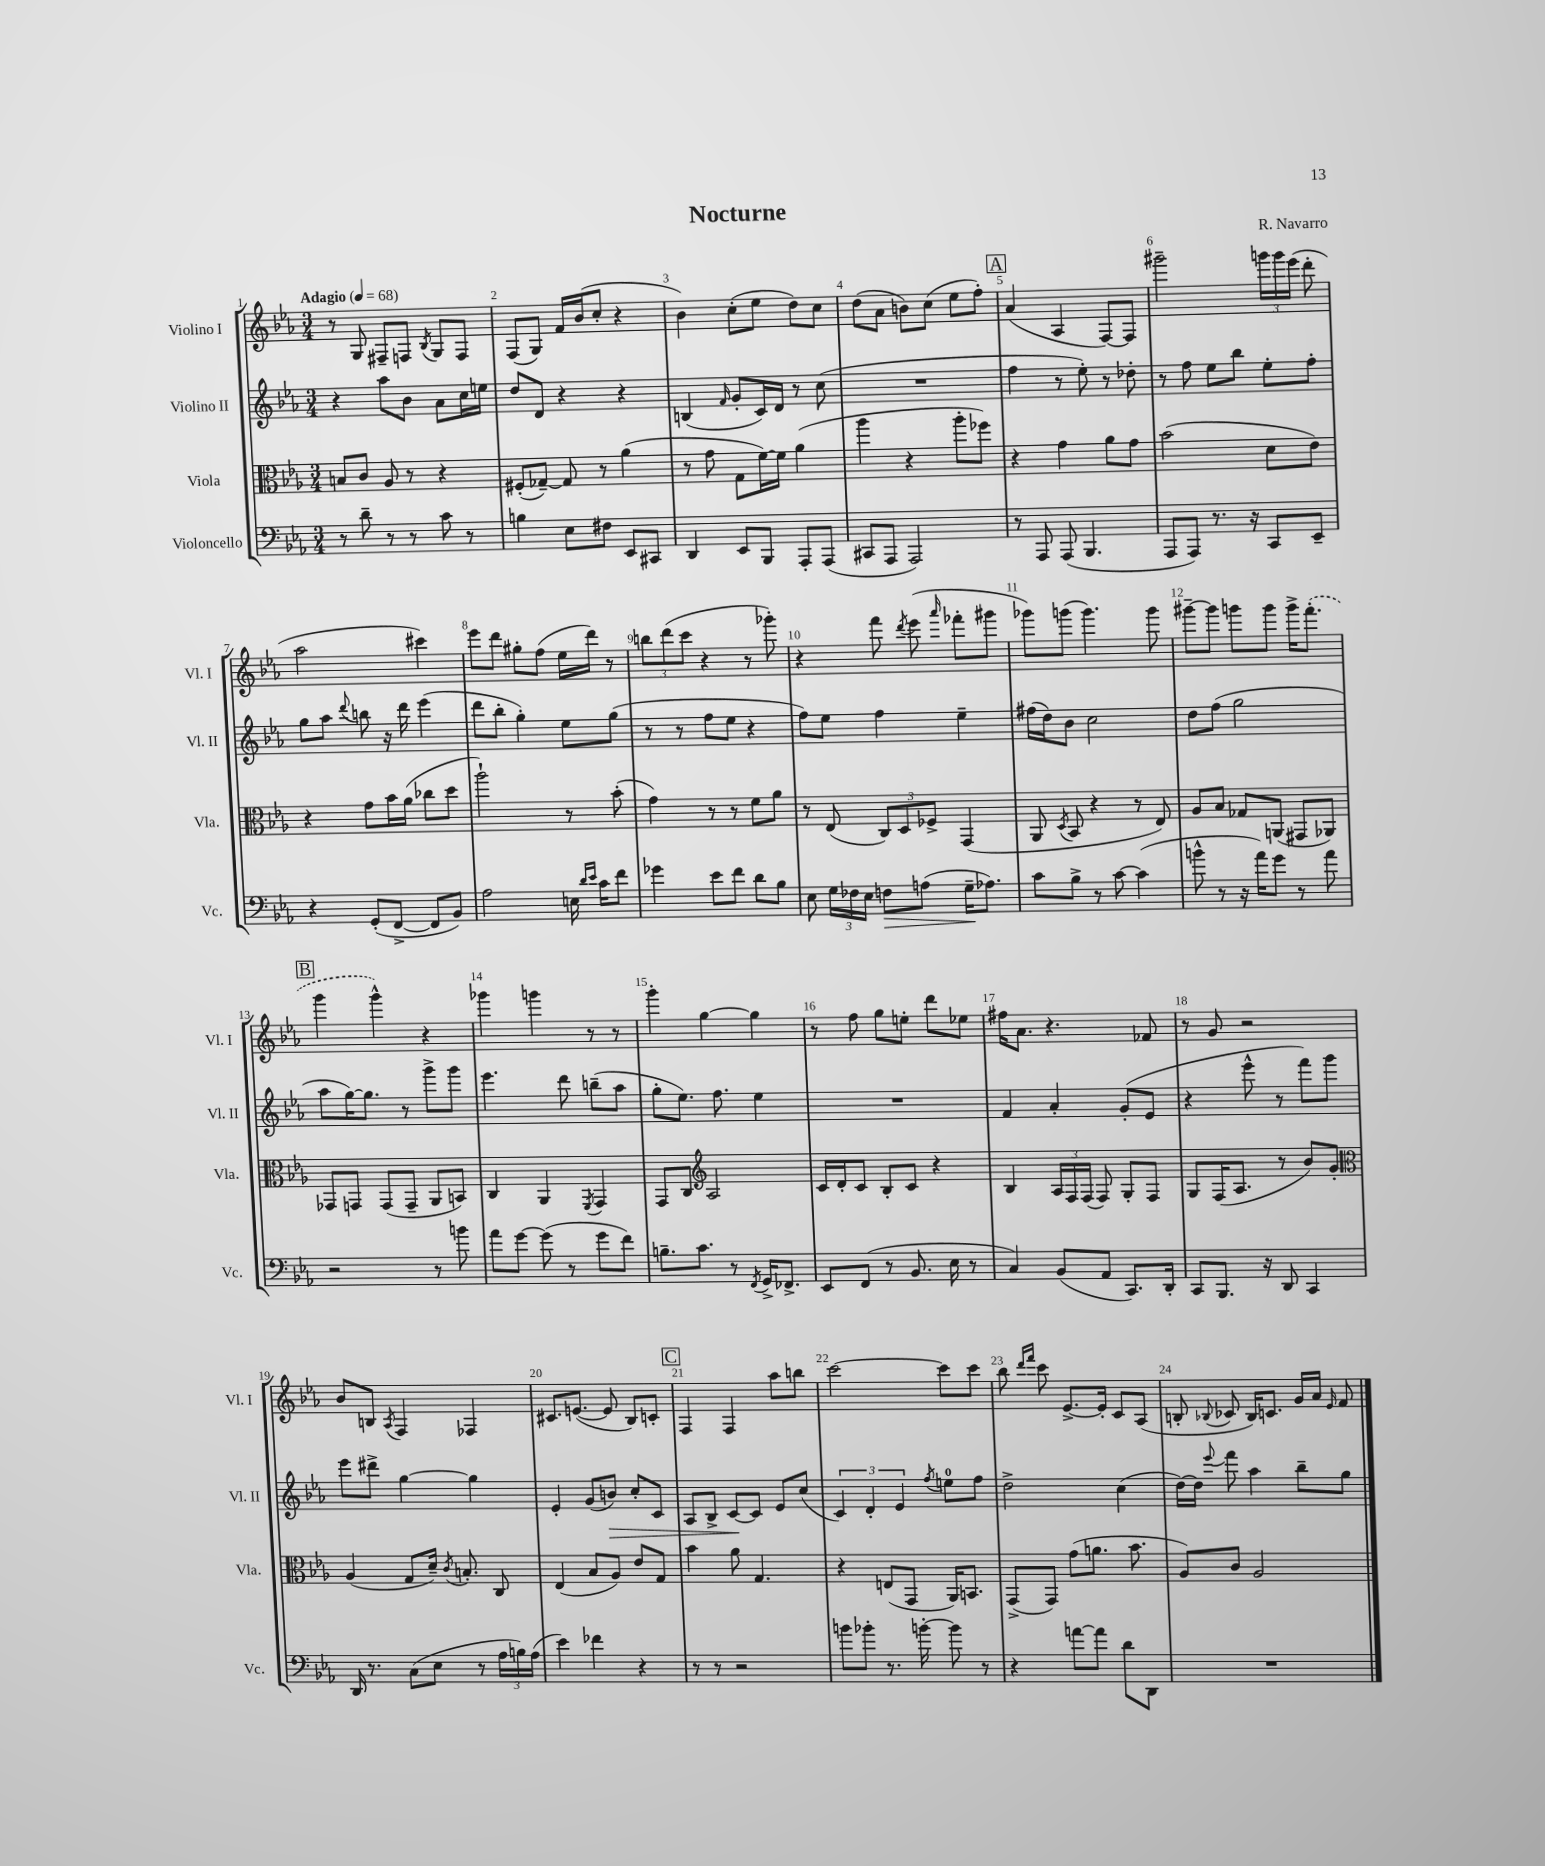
\header { title = "Nocturne" composer = "R. Navarro" }
<<
\new StaffGroup <<
\new Staff = "s0" \with { instrumentName = "Violino I" shortInstrumentName = "Vl. I" } {
    \clef treble \key ees \major \numericTimeSignature \time 3/4 \tempo "Adagio" 4 = 68
    \autoBeamOff r8 g8 fis8[-- f8] \acciaccatura { bes8 } g8[ f8] |
    f8[( g8]) f'16[ bes'16( c''8]-. r4 |
    bes'4) c''8[-.( ees''8] d''8[) c''8] |
    d''8[( aes'8] b'8[) c''8]( ees''8[ f''8]-.) |
    \mark \markup { \box "A" } aes'4( aes4 f8[~) f8] |
    gis'''2-- \tuplet 3/2 { g'''16[ g'''16 ees'''16]( } d'''8-. |
    aes''2 cis'''4) |
    ees'''8[ d'''8] gis''8[-. f''8]( ees''16[ d'''16]) r8 |
    \tuplet 3/2 { b''8[ d'''8( c'''8] } r4 r8 ges'''8-.) |
    r4 f'''8 \acciaccatura { d'''8 } ees'''8( \grace { aes'''16 } fes'''8[-. gis'''8] |
    ges'''8[) g'''8]( g'''4.) g'''8 |
    gis'''8[~-- gis'''8] g'''8[ g'''8] g'''16[-> \once \slurDashed f'''8.]-.( |
    \mark \markup { \box "B" } g'''4 g'''4-^) r4 |
    ges'''4 g'''4 r8 r8 |
    g'''4-. g''4~ g''4 |
    r8 f''8 g''8[ e''8]-. d'''8[ ees''8] |
    fis''16[ aes'8.] r4. fes'8 |
    r8 g'8 r2 |
    bes'8[ b8] \acciaccatura { aes8 } f4 fes4 |
    cis'8.[ e'8.]~( e'8 bes8[) c'8]-. |
    \mark \markup { \box "C" } f4 f4 aes''8[ b''8] |
    c'''2~ c'''8[ c'''8] |
    bes''8 \grace { d'''16[ f'''16] } c'''8 ees'8.[~-> ees'16]-. c'8[ aes8]( |
    b8-. \appoggiatura { bes8 } ces'8 bes16[) c'8.] g'16[ aes'16] \grace { ees'16 } f'8 \bar "|." |
}
\new Staff = "s1" \with { instrumentName = "Violino II" shortInstrumentName = "Vl. II" } {
    \clef treble \key ees \major \numericTimeSignature \time 3/4
    \autoBeamOff r4 aes''8[ bes'8] aes'8[ c''16 e''16] |
    d''8[ d'8] r4 r4 |
    b4( \grace { f'16 } g'8[-. c'16) d'16] r8 c''8( |
    R2. |
    \mark \markup { \box "A" } f''4 r8 ees''8-.) r8 des''8-. |
    r8 f''8 ees''8[ bes''8] ees''8[-. f''8]-. |
    g''8[ aes''8] \appoggiatura { d'''8 } b''8 r16 d'''16 ees'''4( |
    d'''8[ bes''8]-. g''4-.) ees''8[ g''8]( |
    r8 r8 f''8[ ees''8] r4 |
    f''8[) ees''8] f''4 ees''4-- |
    fis''16[( d''16) bes'8] c''2 |
    d''8[ f''8]( g''2 |
    \mark \markup { \box "B" } aes''8[ g''16~) g''8.] r8 g'''8[-> g'''8] |
    ees'''4. d'''8 b''8[--( aes''8] |
    g''8[-. ees''8.]) f''8. ees''4 |
    R2. |
    f'4 aes'4-. g'8[-.( ees'8] |
    r4 ees'''8-^ r8 f'''8[) g'''8] |
    ees'''8[ dis'''8]-> g''4~ g''4 |
    ees'4-. g'8[( b'8]\>) c''8[-. c'8] |
    \mark \markup { \box "C" } aes8[ bes8]-> c'8[~\! c'8] ees'8[ c''8]( |
    \tuplet 3/2 { c'4) d'4-. ees'4 } \acciaccatura { f''8 } e''8[-0 f''8] |
    d''2-> c''4( |
    d''16[~) d''16] \appoggiatura { ees'''8 } f'''8 aes''4 bes''8[-- g''8] \bar "|." |
}
\new Staff = "s2" \with { instrumentName = "Viola" shortInstrumentName = "Vla." } {
    \clef alto \key ees \major \numericTimeSignature \time 3/4
    \autoBeamOff b8[ c'8] aes8 r8 r4 |
    fis8[-.( ges8]~--) ges8 r8 aes'4( |
    r8 g'8 g8[ f'16~) f'16] aes'4( |
    aes''4 r4 aes''8[-. fes''8]) |
    \mark \markup { \box "A" } r4 g'4 aes'8[ g'8] |
    bes'2( d'8[ ees'8]) |
    r4 g'8[ bes'16 aes'16]( ces''8[ d''8] |
    aes''2-!) r8 bes'8-.( |
    g'4) r8 r8 f'8[ aes'8] |
    r8 ees8( \tuplet 3/2 { c8[) d8 fes8]-> } g,4( |
    aes,8 \acciaccatura { d8 } bes,8 r4 r8 ees8) |
    aes8[ bes8] ges8[ a,8]( gis,8[ aes,8]) |
    \mark \markup { \box "B" } ges,8[ g,8] g,8[( g,8]-- aes,8[ b,8]) |
    c4 aes,4 \acciaccatura { f,8 } g,4 |
    g,8[ c8] \clef treble aes2 |
    c'16[ d'16-. c'8] bes8[-. c'8] r4 |
    bes4 \tuplet 3/2 { aes16[ f16 f16]( } f8) g8[-. f8] |
    g8[ f16( aes8.] r8 bes'8[) g'8]-. |
    \clef alto aes4( g8[ d'16]--) \acciaccatura { c'8 } b8.-. c8 |
    ees4( bes8[ aes8]) ees'8[ g8] |
    \mark \markup { \box "C" } bes'4 aes'8 g4. |
    r4 e8[( g,8] aes,16[) b,8.] |
    g,8[->( g,8]) g'8[( a'8.] bes'8. |
    aes8[) c'8] aes2 \bar "|." |
}
\new Staff = "s3" \with { instrumentName = "Violoncello" shortInstrumentName = "Vc." } {
    \clef bass \key ees \major \numericTimeSignature \time 3/4
    \autoBeamOff r8 d'8-- r8 r8 c'8 r8 |
    b4 ees8[ fis8] ees,8[ cis,8] |
    d,4 ees,8[ bes,,8] aes,,8[-. aes,,8]( |
    cis,8[ aes,,8] aes,,2) |
    \mark \markup { \box "A" } r8 aes,,8 aes,,8( bes,,4. |
    aes,,8[ aes,,8]) r8. r16 c,8[ ees,8]-- |
    r4 g,8[-.( f,8]~-> f,8[ bes,8]) |
    aes2 e16 \grace { d'16[ ees'16] } c'16[ f'8] |
    ges'4 ees'8[ f'8] d'8[ bes8] |
    ees8 \tuplet 3/2 { g16[ fes16 ees16] } f8[\> a8]( g16[--\! aes8.]) |
    c'8[ bes8]-> r8 c'8~ c'4( |
    b'8-^ r8 r16 aes'16[) g'8] r8 aes'8 |
    \mark \markup { \box "B" } r2 r8 b'8 |
    aes'8[ g'8]~ g'8( r8 g'8[ f'8]) |
    b8.[-- c'8.] r8 \acciaccatura { f,8 } g,16[-> fes,8.]-> |
    ees,8[ f,8]( r8 bes,8. ees16 r8 |
    c4) bes,8[( aes,8] c,8.[) d,16]-. |
    c,8[ bes,,8.] r16 d,8 c,4 |
    d,16 r8. c8[( ees8] r8 \tuplet 3/2 { aes16[ b16) aes16]( } |
    ees'4) fes'4 r4 |
    \mark \markup { \box "C" } r8 r8 r2 |
    b'8[ bes'8]-. r8. b'16~-. b'8 r8 |
    r4 a'8[~ a'8] d'8[ d,8] |
    R2. \bar "|." |
}
>>
>>
\layout { \context { \Score \override BarNumber.break-visibility = ##(#f #t #t) barNumberVisibility = #all-bar-numbers-visible } }
